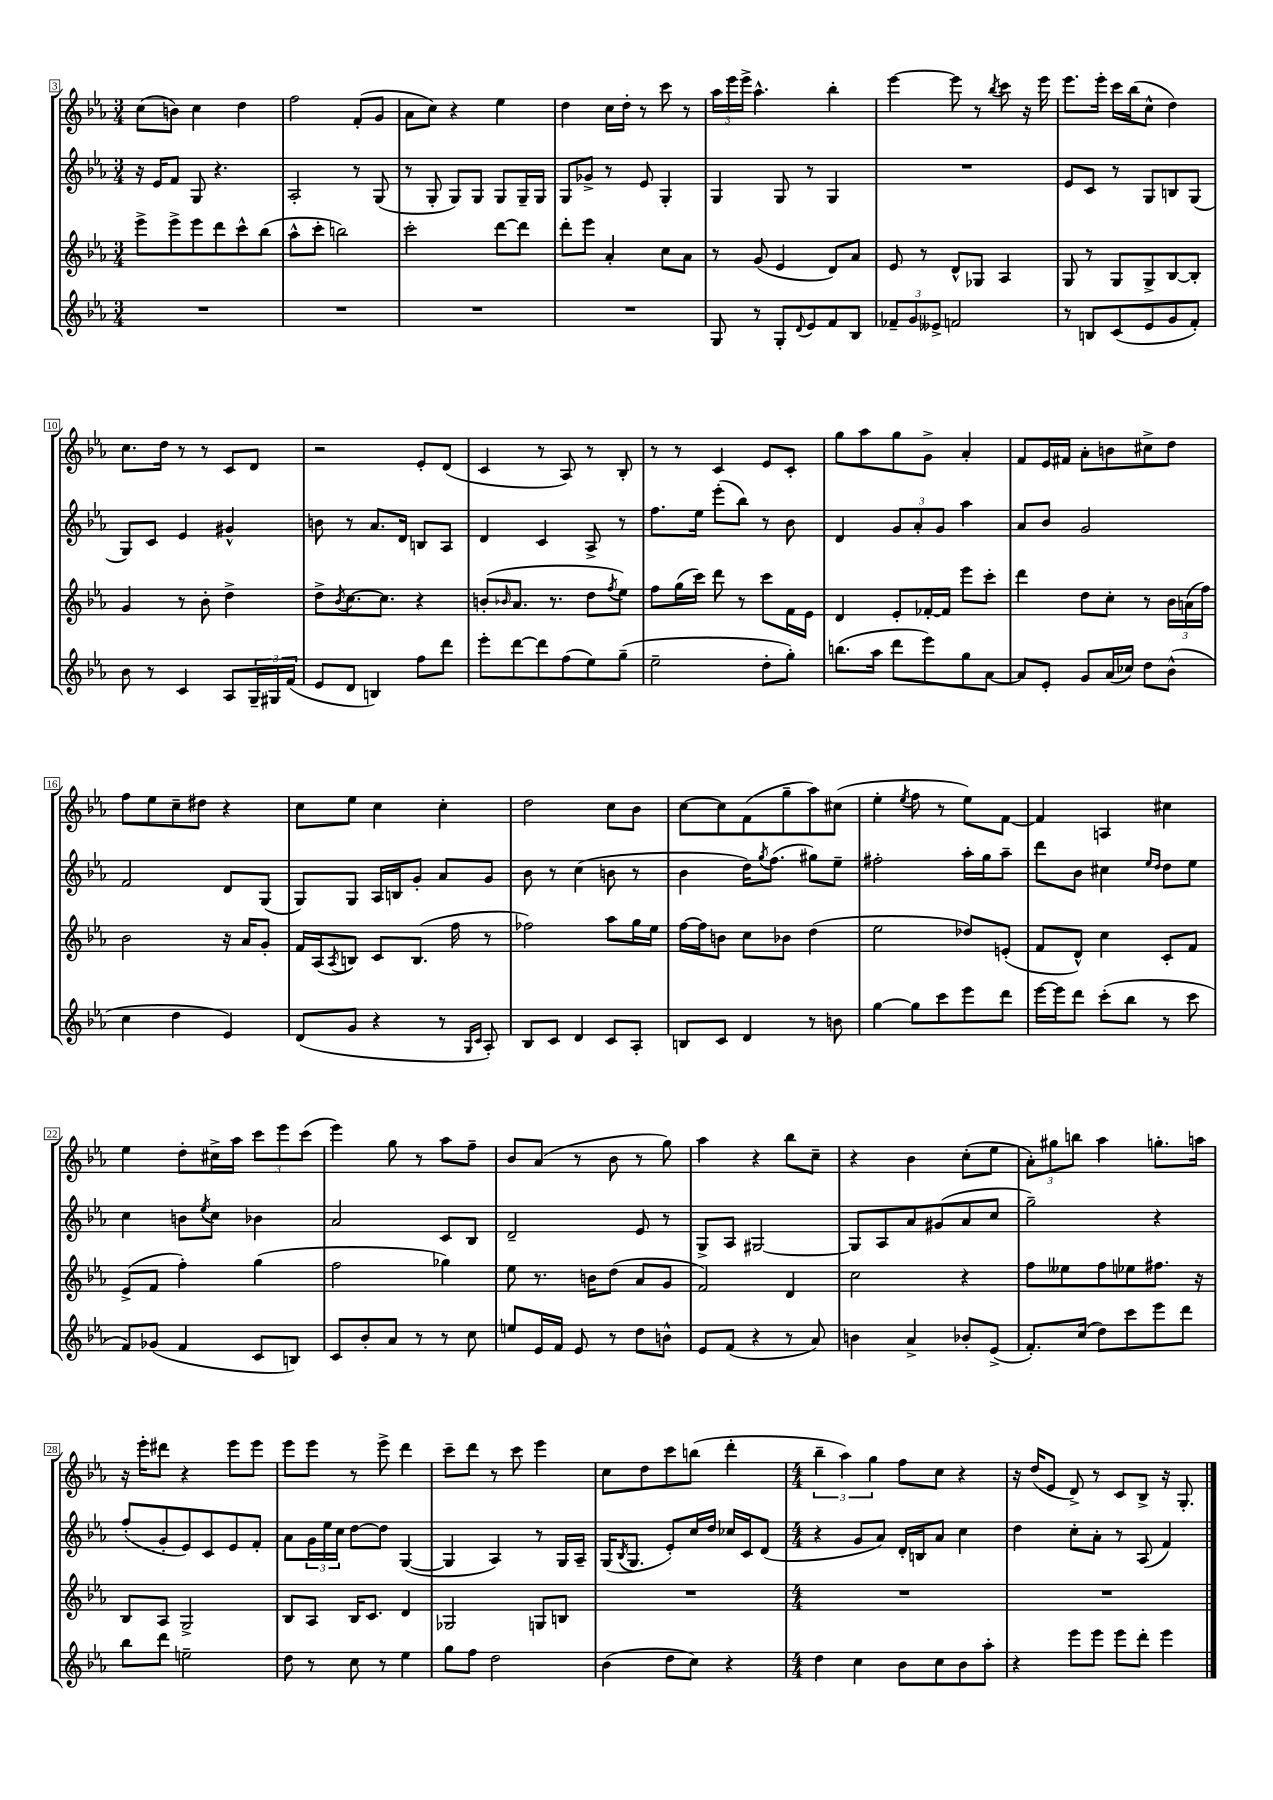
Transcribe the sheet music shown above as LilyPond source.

<<
\new StaffGroup <<
\new Staff = "s0" {
    \clef treble \key ees \major \numericTimeSignature \time 3/4
    c''8( b'8) c''4 d''4 |
    f''2 f'8-.( g'8 |
    aes'8 c''8) r4 ees''4 |
    d''4 c''16 d''16-. r8 c'''8 r8 |
    \tuplet 3/2 { aes''16 ees'''16 ees'''16-> } aes''4.-^ bes''4-. |
    ees'''4~ ees'''8 r8 \acciaccatura { bes''8 } c'''8 r16 ees'''16 |
    ees'''8. ees'''16-. c'''16 bes''16( c''8-^ d''4) |
    c''8. d''16 r8 r8 c'8 d'8 |
    r2 ees'8-. d'8( |
    c'4 r8 aes8) r8 bes8-. |
    r8 r8 c'4 ees'8 c'8-. |
    g''8 aes''8 g''8 g'8-> aes'4-. |
    f'8 ees'16 fis'16 aes'8-. b'8 cis''8-> d''8 |
    f''8 ees''8 c''8-- dis''8 r4 |
    c''8 ees''8 c''4 c''4-. |
    d''2 c''8 bes'8 |
    c''8~ c''8 f'8( g''8-- aes''8) cis''8( |
    ees''4-. \acciaccatura { ees''8 } f''8 r8 ees''8) f'8~ |
    f'4 a4 cis''4 |
    ees''4 d''8-. cis''16-> aes''16 \tuplet 3/2 { c'''8 ees'''8 c'''8( } |
    ees'''4) g''8 r8 aes''8 f''8-- |
    bes'8 aes'8( r8 bes'8 r8 g''8) |
    aes''4 r4 bes''8 c''8-- |
    r4 bes'4 c''8-.( ees''8 |
    \tuplet 3/2 { aes'8-.) gis''8 b''8 } aes''4 g''8.-. a''16 |
    r16 ees'''16-. dis'''8 r4 ees'''8 ees'''8 |
    ees'''8 ees'''8 r8 ees'''8-> d'''4 |
    c'''8-- d'''8 r8 c'''8 ees'''4 |
    c''8 d''8 c'''8 b''8( d'''4-. |
    \numericTimeSignature \time 4/4 \tuplet 3/2 { bes''4-- aes''4) g''4 } f''8 c''8 r4 |
    r16 d''16( ees'8 d'8->) r8 c'8 bes8-> r16 g8.-. \bar "|." |
}
\new Staff = "s1" {
    \clef treble \key ees \major \numericTimeSignature \time 3/4
    r16 ees'16 f'8 g8 r4. |
    aes2-. r8 g8( |
    r8 g8-. g8) g8 g8 g16-- g16 |
    g8 ges'8-> r8 ees'8 g4-. |
    g4 g8 r8 g4 |
    R2. |
    ees'8 c'8 r8 g8 b8 g8( |
    g8) c'8 ees'4 gis'4-^ |
    b'8 r8 aes'8. d'16 b8 aes8 |
    d'4 c'4 aes8-> r8 |
    f''8. ees''16 ees'''8-.( bes''8) r8 bes'8 |
    d'4 \tuplet 3/2 { g'8 aes'8-. g'8 } aes''4 |
    aes'8 bes'8 g'2 |
    f'2 d'8 g8( |
    g8) g8 aes16 b16 g'8-. aes'8 g'8 |
    bes'8 r8 c''4( b'8 r8 |
    bes'4 d''16) \acciaccatura { g''8 } f''8.( gis''8) ees''8-- |
    fis''2-. aes''16-. g''16 aes''8-- |
    d'''8 bes'8 cis''4 \grace { ees''16 d''16 } d''8 ees''8 |
    c''4 b'8 \acciaccatura { ees''8 } c''8 bes'4 |
    aes'2 c'8 bes8 |
    d'2-- ees'8 r8 |
    g8-> aes8 gis2~ |
    gis8 aes8 aes'8 gis'8( aes'8 c''8 |
    g''2--) r4 |
    f''8-.( g'8-. ees'8) c'8 ees'8 f'8-. |
    aes'8 \tuplet 3/2 { g'16 ees''16 c''16 } d''8~ d''8 g4~( |
    g4 aes4) r8 g16 aes16-- |
    g16( \acciaccatura { bes8 } g8. ees'8-.) c''16 d''16 ces''16 c'16 d'8( |
    \numericTimeSignature \time 4/4 r4 g'8 aes'8) d'16-. b16 aes'8 c''4 |
    d''4 c''8-. aes'8-. r8 aes8( f'4) \bar "|." |
}
\new Staff = "s2" {
    \clef treble \key ees \major \numericTimeSignature \time 3/4
    ees'''8-> ees'''8-> ees'''8 d'''8 c'''8-^ bes''8( |
    aes''8-^ c'''8-. b''2) |
    c'''2-. d'''8~ d'''8 |
    d'''8-. ees'''8 aes'4-. c''8 aes'8 |
    r8 g'8( ees'4 d'8) aes'8 |
    ees'8 r8 d'8-^ ges8 aes4 |
    g8 r8 g8 g8-> bes8~ bes8-. |
    g'4 r8 bes'8-. d''4-> |
    d''8-> \acciaccatura { bes'8 } c''8.~ c''8. r4 |
    b'8-.( \grace { bes'16 } aes'8. r8. d''8 \acciaccatura { f''8 } ees''8) |
    f''8 g''16( c'''16) d'''8 r8 c'''8 f'16 ees'16 |
    d'4 ees'8-. fes'16~-. fes'16 ees'''8 c'''8-. |
    d'''4 d''8 c''8-. r8 \tuplet 3/2 { bes'16 a'16( f''16) } |
    bes'2 r16 aes'16 g'8-. |
    f'16 aes16( \acciaccatura { aes8 } b8) c'8 b8.( f''16 r8 |
    fes''2) aes''8 g''16 ees''16 |
    f''16~ f''16 b'8 c''8 bes'8 d''4( |
    ees''2 des''8) e'8-.( |
    f'8 d'8-^) c''4 c'8-. f'8 |
    ees'8->( f'8 f''4-.) g''4( |
    f''2 ges''4) |
    ees''8 r8. b'16 d''8( aes'8 g'8 |
    f'2) d'4 |
    c''2 r4 |
    f''8 eeses''8 f''8 ees''8 fis''8. r16 |
    bes8 aes8 g2-> |
    bes8 aes8 bes16 c'8. d'4 |
    ges2 g8 b8 |
    R2. |
    \numericTimeSignature \time 4/4 R1 |
    R1 \bar "|." |
}
\new Staff = "s3" {
    \clef treble \key ees \major \numericTimeSignature \time 3/4
    R2. |
    R2. |
    R2. |
    R2. |
    g8 r8 g8-. \appoggiatura { d'8 } ees'8 f'8 bes8 |
    \tuplet 3/2 { fes'8-- g'8 eeses'8-> } f'2 |
    r8 b8 c'8( ees'8 g'8 f'8-.) |
    bes'8 r8 c'4 aes8 \tuplet 3/2 { g16-- gis16 f'16( } |
    ees'8 d'8 b4) f''8 d'''8 |
    ees'''8-. d'''8~ d'''8 f''8( ees''8) g''8--( |
    ees''2-- d''8-. g''8-.) |
    b''8.( aes''16 d'''8 ees'''8) g''8 aes'8~ |
    aes'8 ees'8-. g'8 aes'16( ces''16) d''8 bes'8-^( |
    c''4 d''4 ees'4) |
    d'8( g'8 r4 r8 \grace { g16 c'16 } aes8-.) |
    bes8 c'8 d'4 c'8 aes8-. |
    b8 c'8 d'4 r8 b'8 |
    g''4~ g''8 c'''8 ees'''8 d'''8 |
    ees'''16~ ees'''16 d'''8 c'''8-.( bes''8 r8 c'''8 |
    f'8) ges'8( f'4 c'8 b8) |
    c'8 bes'8-. aes'8 r8 r8 c''8 |
    e''8 ees'16 f'16 ees'8 r8 d''8 b'8-^ |
    ees'8 f'8( r4 r8 aes'8) |
    b'4 aes'4-> bes'8-. ees'8->( |
    f'8.-.) c''16( d''8) c'''8 ees'''8 d'''8 |
    bes''8 d'''8 e''2-- |
    d''8 r8 c''8 r8 ees''4 |
    g''8 f''8 d''2 |
    bes'4( d''8 c''8) r4 |
    \numericTimeSignature \time 4/4 d''4 c''4 bes'8 c''8 bes'8 aes''8-. |
    r4 ees'''8 ees'''8 ees'''8 d'''8-. ees'''4 \bar "|." |
}
>>
>>
\layout { \context { \Score currentBarNumber = #3 \override BarNumber.stencil = #(make-stencil-boxer 0.1 0.3 ly:text-interface::print) } }
